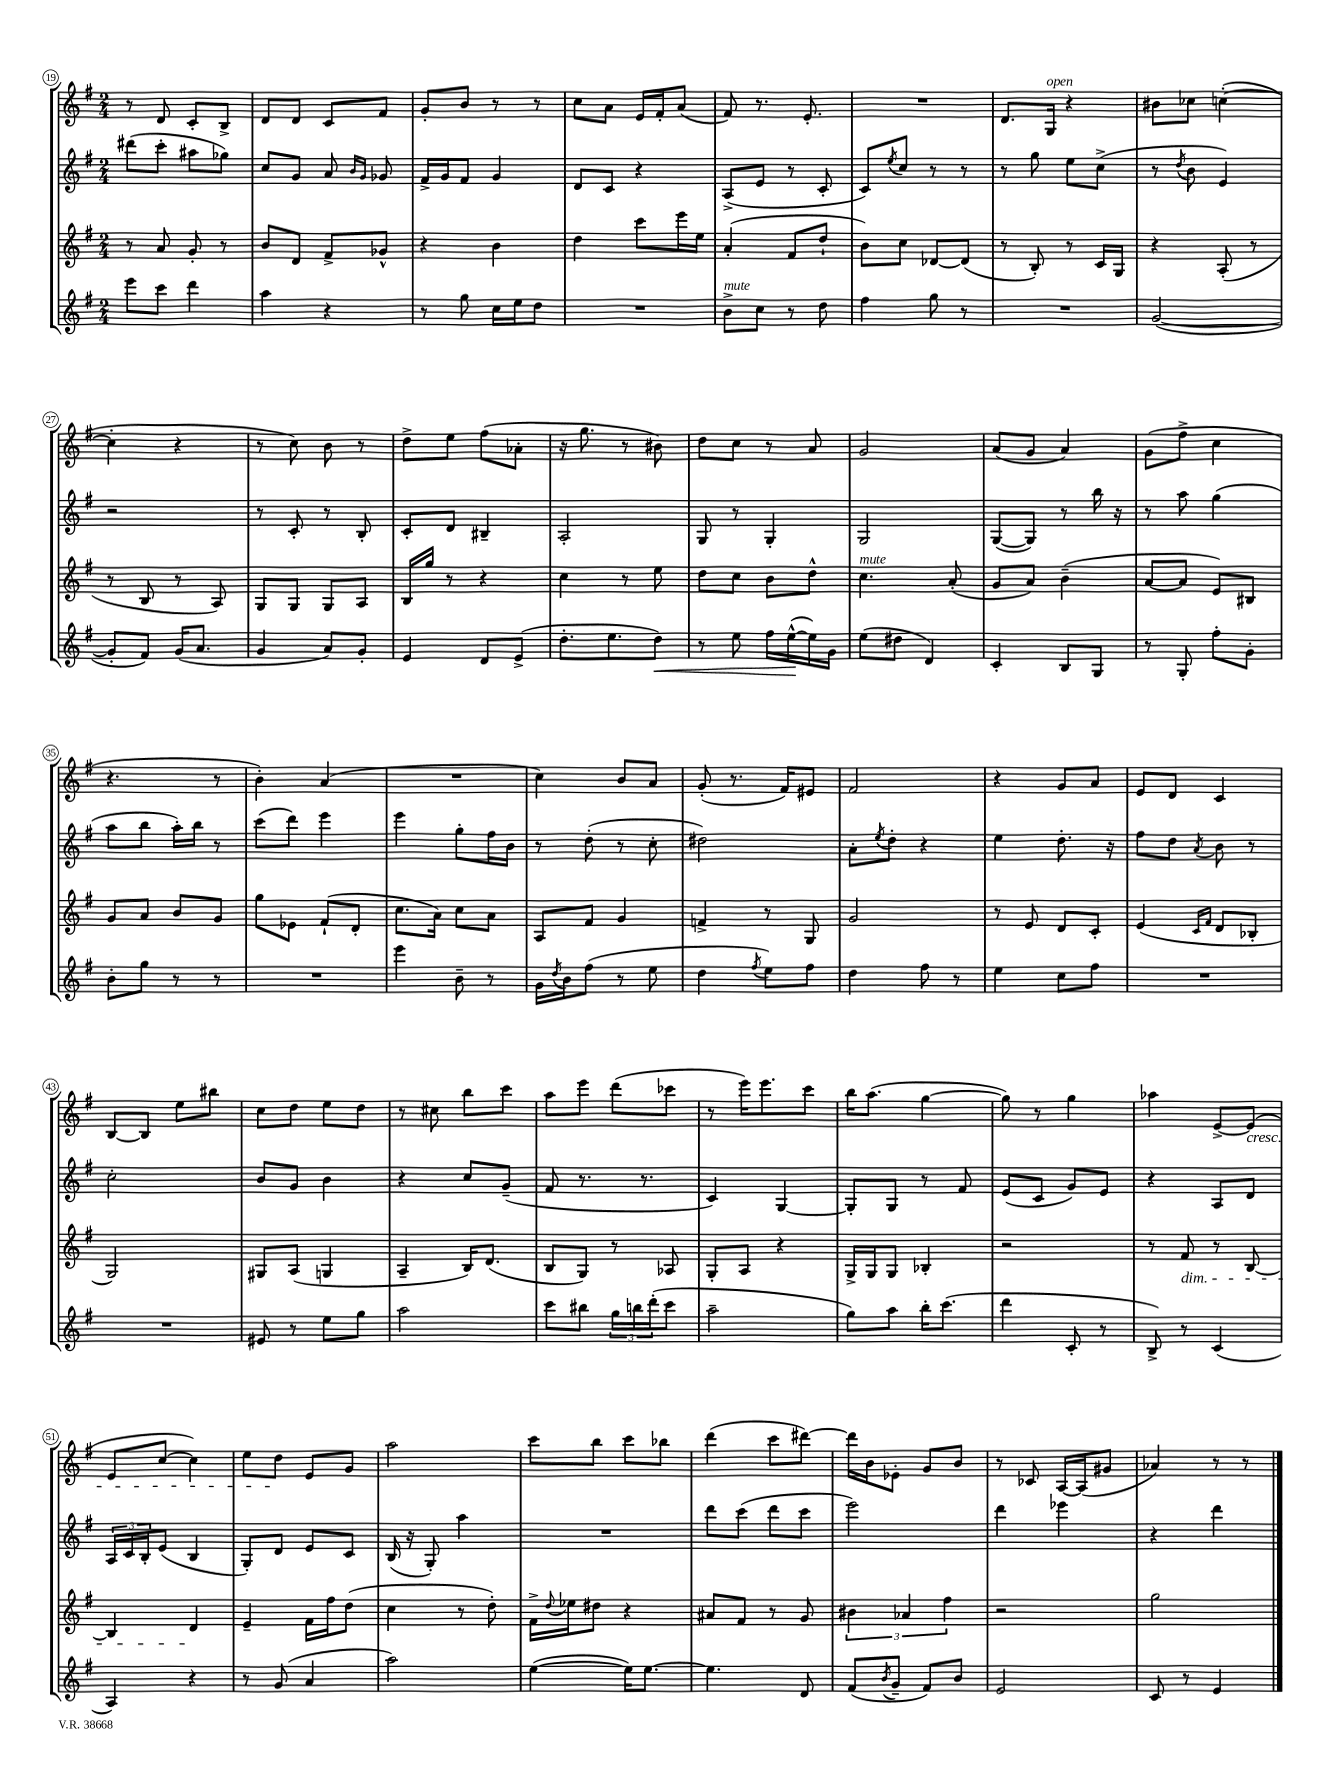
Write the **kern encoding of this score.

**kern	**dynam	**kern	**kern	**kern
*part4	*part4	*part3	*part2	*part1
*staff4	*staff4	*staff3	*staff2	*staff1
*clefG2	*	*clefG2	*clefG2	*clefG2
*k[f#]	*	*k[f#]	*k[f#]	*k[f#]
*M2/4	*	*M2/4	*M2/4	*M2/4
=19	=19	=19	=19	=19
8eee\L	.	8r	(8ddd#X\L	8r
8ccc\J	.	8a/	8ccc'\J	8d/
4ddd\	.	8g'/	8aa#X\L	8c'/L
.	.	8r	8gg-X\J)	8B^/J
=20	=20	=20	=20	=20
4aa\	.	8b/L	8cc/L	8d/L
.	.	8d/J	8g/J	8d/J
4r	.	8f#^/L	8a/	8c/L
.	.	.	16qqb/LL	.
.	.	.	16qqg/JJ	.
.	.	8g-X^^/J	8g-X/	8f#/J
=21	=21	=21	=21	=21
8r	.	4r	16f#^/LL	8g'/L
.	.	.	16g/J	.
8gg\	.	.	8f#/J	8b/J
16cc\LL	.	4b\	4g/	8r
16ee\J	.	.	.	.
8dd\J	.	.	.	8r
=22	=22	=22	=22	=22
2r	.	4dd\	8d/L	8cc\L
.	.	.	8c/J	8a\J
.	.	8ccc\L	4r	16e/LL
.	.	.	.	16f#'/J
.	.	16eee\L	.	(8a/J
.	.	16ee\JJ	.	.
=23	=23	=23	=23	=23
!LO:TX:a:i:t=mute	!	!	!	!
8b^\L	.	(4a'/	(8A^/L	8f#/)
8cc\J	.	.	8e/J	8.r
8r	.	8f#/L	8r	.
.	.	.	.	8.e'/
8dd\	.	8dd`/J	8c'/	.
=24	=24	=24	=24	=24
4ff#\	.	8b\L)	8c/L)	2r
.	.	.	8qee/	.
.	.	8cc\J	8cc/J	.
8gg\	.	[8d-X/L	8r	.
8r	.	(8d-/J]	8r	.
=25	=25	=25	=25	=25
2r	.	8r	8r	8.d/L
.	.	8B'/)	8gg\	.
!	!	!	!	!LO:TX:a:i:t=open
.	.	.	.	16G/Jk
.	.	8r	8ee\L	4r
.	.	16c/LL	(8cc^\J	.
.	.	16G/JJ	.	.
=26	=26	=26	=26	=26
([2g/	.	4r	8r	8b#X\L
.	.	.	8qdd/	.
.	.	.	8b\	8cc-X\J
.	.	(8A'/	4e/)	([4ccn'\
.	.	8r	.	.
!!LO:LB:g=z
=27	=27	=27	=27	=27
8g'/L]	.	8r	2r	4cc'\]
8f#/J)	.	8B/	.	.
(16g/KL	.	8r	.	4r
8.a/J	.	.	.	.
.	.	8A/)	.	.
=28	=28	=28	=28	=28
4g/	.	8G/L	8r	8r
.	.	8G/J	8c'/	8cc\)
8a/L)	.	8G/L	8r	8b\
8g'/J	.	8A/J	8B'/	8r
=29	=29	=29	=29	=29
4e/	.	16B/LL	8c'/L	8dd^\L
.	.	16gg/JJ	.	.
.	.	8r	8d/J	8ee\J
8d/L	.	4r	4B#X~/	(8ff#\L
(8e^/J	.	.	.	8a-X'\J
=30	=30	=30	=30	=30
8.dd'\L	.	4cc\	2A'/	16r
.	.	.	.	8.gg\
8.ee\	.	.	.	.
.	.	8r	.	8r
!	!LO:HP:b	!	!	!
8dd\J)	<	8ee\	.	8b#X\)
=31	=31	=31	=31	=31
8r	.	8dd\L	8G/	8dd\L
8ee\	.	8cc\J	8r	8cc\J
16ff#\LL	.	8b\L	4G'/	8r
([16ee^^\	.	.	.	.
16ee\])	[	8dd^^\J	.	8a/
16g\JJ	.	.	.	.
=32	=32	=32	=32	=32
!	!	!LO:TX:a:i:t=mute	!	!
(8ee\L	.	4.cc\	2G/	2g/
8dd#X\J	.	.	.	.
4d/)	.	.	.	.
.	.	(8a'/	.	.
=33	=33	=33	=33	=33
4c'/	.	8g/L	([8G/L	(8a/L
.	.	8a/J)	8G/J])	8g/J
8B/L	.	(4b~\	8r	4a/)
8G/J	.	.	16bb\	.
.	.	.	16r	.
=34	=34	=34	=34	=34
8r	.	[8a/L	8r	(8g\L
8G'/	.	8a/J]	8aa\	8ff#^\J
8ff#'\L	.	8e/L)	(4gg\	4cc\
8g'\J	.	8B#X/J	.	.
!!LO:LB:g=z
=35	=35	=35	=35	=35
8b'\L	.	8g/L	8aa\L	4.r
8gg\J	.	8a/J	8bb\J	.
8r	.	8b/L	16aa'\LL)	.
.	.	.	16bb\JJ	.
8r	.	8g/J	8r	8r
=36	=36	=36	=36	=36
2r	.	8gg\L	(8ccc\L	4b'\)
.	.	8e-X\J	8ddd\J)	.
.	.	(8f#`/L	4eee\	(4a/
.	.	8d'/J	.	.
=37	=37	=37	=37	=37
4eee\	.	8.cc\L	4eee\	2r
.	.	16a\Jk)	.	.
8b~\	.	8cc\L	8gg'\L	.
8r	.	8a\J	16ff#\L	.
.	.	.	16b\JJ	.
=38	=38	=38	=38	=38
16g\LL	.	8A/L	8r	4cc\)
8qdd/	.	.	.	.
16b\J	.	.	.	.
(8ff#\J	.	8f#/J	(8dd'\	.
8r	.	4g/	8r	8b/L
8ee\	.	.	8cc'\	8a/J
=39	=39	=39	=39	=39
4dd\	.	4fn^/	2dd#X\)	(8g'/
.	.	.	.	8.r
8qff#/	.	.	.	.
8ee\L)	.	8r	.	.
.	.	.	.	16f#/KL)
8ff#\J	.	8G/	.	8e#X/J
=40	=40	=40	=40	=40
4dd\	.	2g/	8a'\L	2f#/
.	.	.	8qee/	.
.	.	.	8dd'\J	.
8ff#\	.	.	4r	.
8r	.	.	.	.
=41	=41	=41	=41	=41
4ee\	.	8r	4ee\	4r
.	.	8e/	.	.
8cc\L	.	8d/L	8.dd'\	8g/L
8ff#\J	.	8c'/J	.	8a/J
.	.	.	16r	.
=42	=42	=42	=42	=42
2r	.	(4e/	8ff#\L	8e/L
.	.	.	8dd\J	8d/J
.	.	16qqc/LL	.	.
.	.	16qqf#/JJ	8qa/	.
.	.	8d/L	8b\	4c/
.	.	8B-X'/J	8r	.
!!LO:LB:g=z
=43	=43	=43	=43	=43
2r	.	2G/)	2cc'\	[8B/L
.	.	.	.	8B/J]
.	.	.	.	8ee\L
.	.	.	.	8bb#X\J
=44	=44	=44	=44	=44
8e#X/	.	8G#X/L	8b/L	8cc\L
8r	.	(8A/J	8g/J	8dd\J
8ee\L	.	4Gn/	4b\	8ee\L
8gg\J	.	.	.	8dd\J
=45	=45	=45	=45	=45
2aa\	.	4A~/	4r	8r
.	.	.	.	8cc#X\
.	.	16B/KL)	8cc/L	8bb\L
.	.	(8.d/J	.	.
.	.	.	(8g~/J	8ccc\J
=46	=46	=46	=46	=46
8ccc\L	.	8B/L	8f#/	8aa\L
8bb#X\J	.	8G/J)	8.r	8eee\J
24gg\LL	.	8r	.	(8ddd\L
24bbn\	.	.	.	.
.	.	.	8.r	.
(24ddd'\J	.	.	.	.
8ccc\J	.	8A-X/	.	8ccc-X\J
=47	=47	=47	=47	=47
2aa~\	.	8G'/L	4c/)	8r
.	.	8A/J	.	16eee\KL)
.	.	.	.	8.eee\
.	.	4r	[4G/	.
.	.	.	.	8ccc\J
=48	=48	=48	=48	=48
8gg\L)	.	16G^/LL	8G'/L]	16bb\KL
.	.	16G/J	.	(8.aa\J
8aa\J	.	8G/J	8G/J	.
16bb'\KL	.	4B-X'/	8r	[4gg\
(8.ccc\J	.	.	.	.
.	.	.	8f#/	.
=49	=49	=49	=49	=49
4ddd\	.	2r	(8e/L	8gg\])
.	.	.	8c/J	8r
8c'/	.	.	8g/L)	4gg\
8r	.	.	8e/J	.
=50	=50	=50	=50	=50
8B^/)	.	8r	4r	4aa-X\
!	!	!LO:TX:b:i:t=dim.	!	!
8r	.	8f#/	.	.
(4c/	.	8r	8A/L	[8e^/L
!	!	!	!	!LO:TX:b:i:t=cresc.
.	.	[8B/	8d/J	(8e/J]
!!LO:LB:g=z
=51	=51	=51	=51	=51
4A/)	.	4B/]	24A/LL	8e/L
.	.	.	24c/	.
.	.	.	24B'/J	.
.	.	.	(8e/J	[8cc/J
4r	.	4d/	4B/	4cc\])
=52	=52	=52	=52	=52
8r	.	4e~/	8G'/L)	8ee\L
(8g/	.	.	8d/J	8dd\J
4a/	.	16f#\LL	8e/L	8e/L
.	.	16ff#\J	.	.
.	.	(8dd\J	8c/J	8g/J
=53	=53	=53	=53	=53
2aa\)	.	4cc\	(16B/	2aa\
.	.	.	16r	.
.	.	.	8G'/)	.
.	.	8r	4aa\	.
.	.	8dd'\)	.	.
=54	=54	=54	=54	=54
([4ee\	.	16f#^\LL	2r	8ccc\L
.	.	8qqdd/	.	.
.	.	16ee-X\J	.	.
.	.	8dd#X\J	.	8bb\J
16ee\KL])	.	4r	.	8ccc\L
[8.ee\J	.	.	.	.
.	.	.	.	8bb-X\J
=55	=55	=55	=55	=55
4.ee\]	.	8a#X/L	8ddd\L	(4ddd\
.	.	8f#/J	(8ccc\J	.
.	.	8r	8ddd\L	8ccc\L
8d/	.	8g/	8ccc\J	[8ddd#X\J)
=56	=56	=56	=56	=56
(8f#/L	.	6b#X\	2eee\)	16ddd#\LL]
.	.	.	.	16b\J
8qb/	.	.	.	.
8g~/J	.	.	.	8e-X'\J
.	.	6a-X/	.	.
8f#/L)	.	.	.	8g/L
.	.	6ff#\	.	.
8b/J	.	.	.	8b/J
=57	=57	=57	=57	=57
2e/	.	2r	4ddd\	8r
.	.	.	.	8c-X/
.	.	.	4eee-X\	[16A/LL
.	.	.	.	(16A/J]
.	.	.	.	8g#X/J
=58	=58	=58	=58	=58
8c/	.	2gg\	4r	4a-X/)
8r	.	.	.	.
4e/	.	.	4ddd\	8r
.	.	.	.	8r
==	==	==	==	==
*-	*-	*-	*-	*-
